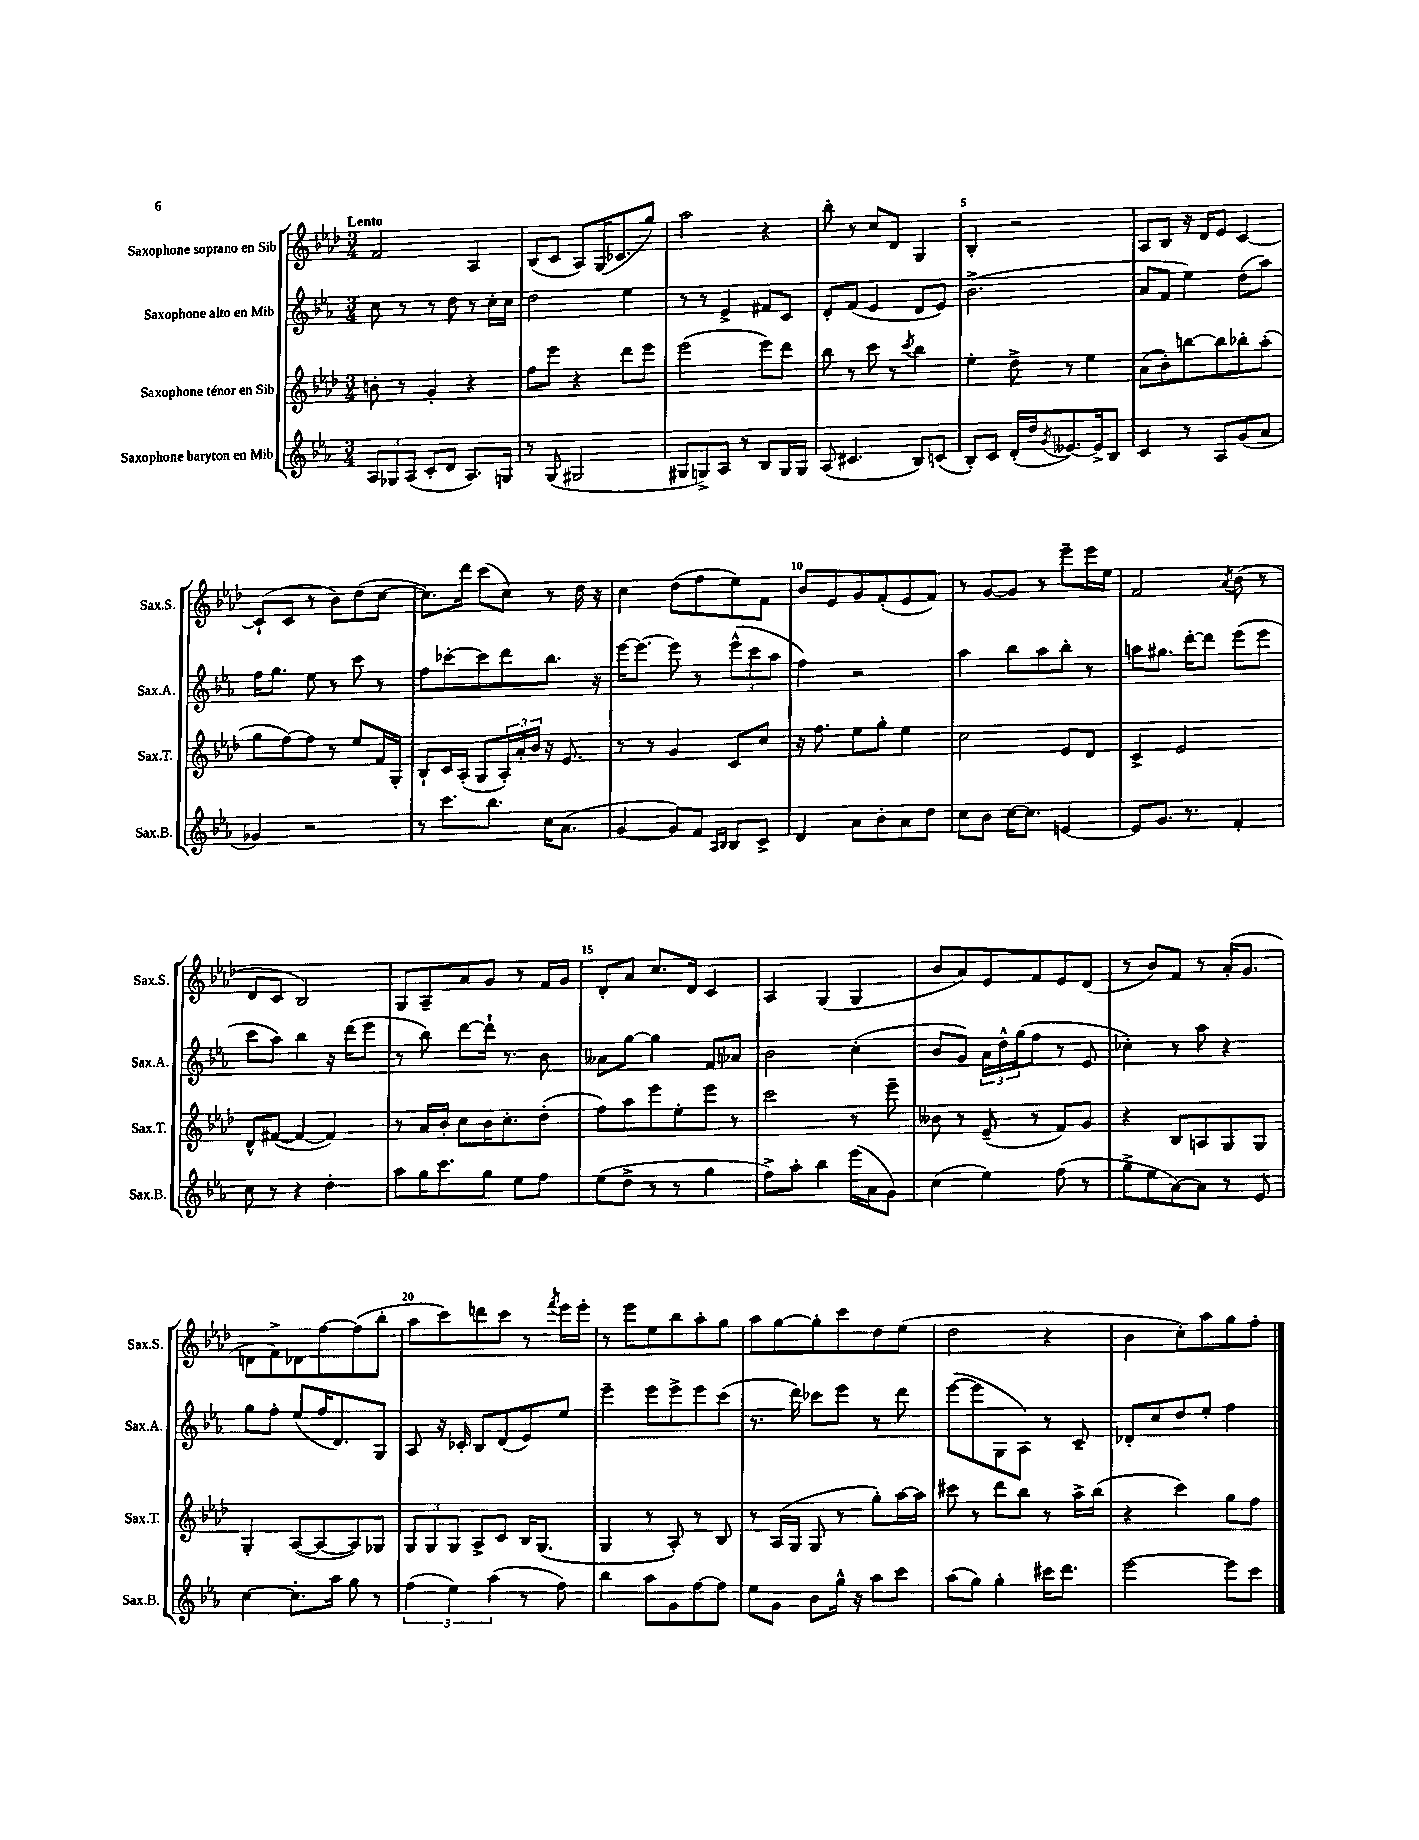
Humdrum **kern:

**kern	**kern	**kern	**kern
*part4	*part3	*part2	*part1
*staff4	*staff3	*staff2	*staff1
*I"Saxophone baryton en Mib	*I"Saxophone ténor en Sib	*I"Saxophone alto en Mib	*I"Saxophone soprano en Sib
*I'Sax.B.	*I'Sax.T.	*I'Sax.A.	*I'Sax.S.
*clefG2	*clefG2	*clefG2	*clefG2
*k[b-e-a-]	*k[b-e-a-d-]	*k[b-e-a-]	*k[b-e-a-d-]
*M3/4	*M3/4	*M3/4	*M3/4
=1	=1	=1	=1
!	!	!	!LO:TX:a:B:t=Lento
12A-/L	8bn'\	8cc\	2f/
12G-X/	.	.	.
.	8r	8r	.
(12A-/J	.	.	.
8c'/L	4g'/	8r	.
8d/J	.	8dd\	.
8.A-/L)	4r	8r	4A-/
.	.	16cc'\LL	.
16Gn/Jk	.	16cc\JJ	.
=2	=2	=2	=2
8r	8ff\L	2dd\	(8B-/L
(8G/	8eee-\J	.	8c/J
2G#X/	4r	.	8A-/L)
.	.	.	(16G/K
.	.	.	8.c-X/
.	8ddd-\L	4ee-\	.
.	8eee-\J	.	8gg/J)
=3	=3	=3	=3
8G#X/L	(2eee-\	8r	2aa-\
8Gn^/)	.	8r	.
8A-/J	.	4e-^/	.
8r	.	.	.
8B-/L	8eee-\L)	8f#X/L	4r
16G/L	8ddd-\J	8c/J	.
16G/JJ	.	.	.
=4	=4	=4	=4
(8A-/	8bb-\	8d'/L	8bb-'\
4.c#X/	8r	(8f/J	8r
.	8ccc\	4e-/	8cc/L
.	8r	.	8d-/J
.	8qccc/	.	.
8B-/L)	4bb-\	8d/L	4G/
(8cn/J	.	8e-/J)	.
=5	=5	=5	=5
8B-'/L)	4ee-'\	(2.b-^\	4B-'/
8c/J	.	.	.
(16d'/LL	8dd-^\	.	2r
16dd/J	.	.	.
8qg/	.	.	.
[8.e--X/)	8r	.	.
.	4ee-\	.	.
16e--^/k]	.	.	.
8B-/J	.	.	.
=6	=6	=6	=6
4c/	(8a-\L	8a-/L	8A-/L
.	8b-'\)	8f/J	8B-/J
8r	[8bbn\	4ee-\)	16r
.	.	.	16d-/KL
8A-/L	8bb\]	.	8e-/J
(8g/	8bb-X'\	(8dd\L	[4c/
8a-/J	(8aa-'\J	8aa-\J)	.
!!LO:LB:g=z
=7	=7	=7	=7
4g-X/)	8gg\L	16ff\KL	(8c`/L]
.	.	8.gg\J	.
.	[8ff\)	.	8c/J
2r	8ff\J]	8ee-\	8r
.	8r	8r	8b-\L)
.	8ee-/L	8ccc\	(8dd-\
.	16f/L	8r	[8cc\J
.	16G'/JJ	.	.
=8	=8	=8	=8
8r	8B-`/L	8ff\L	8.cc\L])
8.ccc\L	16c/L	[8ccc-X'\	.
.	(16A-'/JJ	.	16ddd-\Jk
.	8G/L	8ccc-\]	(8ccc\L
8.bb-\J	.	.	.
.	24A-'/L)	8ddd\	8cc\J)
.	24a-'/	.	.
.	24b-/JJ	.	.
16cc\KL	16r	8.bb-\J	8r
(8.a-\J	8.e-/	.	.
.	.	.	16dd-\
.	.	16r	16r
=9	=9	=9	=9
[4g/	8r	[16eee-\KL	4cc\
.	.	8.eee-\J_	.
.	8r	.	.
8g/L])	4g/	8eee-\]	(8dd-\L
8f/J	.	8r	8ff\
16qqA-/LL	.	.	.
16qqB-/JJ	.	.	.
8B-/L	8c/L	(12eee-^^\L	8ee-\)
.	.	12ccc\	.
8c^/J	8cc/J	.	8f\J
.	.	12aa-\J	.
=10	=10	=10	=10
4d/	16r	4ff\)	8b-/L
.	8.ff\	.	.
.	.	.	8e-/
8a-\L	8ee-\L	2r	8g/
8b-'\	8gg'\J	.	(8f'/
8a-\	4ee-\	.	8e-/
8dd\J	.	.	8f/J)
=11	=11	=11	=11
8cc\L	2cc\	4aa-\	8r
8b-\J	.	.	[8g/L
[16cc\KL	.	8bb-\L	8g/J]
8.cc\J]	.	.	.
.	.	8aa-\	8r
[4en/	8e-/L	8bb-'\J	8eee-~\L
.	8d-/J	8r	16eee-\L
.	.	.	16ee-\JJ
=12	=12	=12	=12
8e/L]	4c^/	8aan\L	2f/
8.g/J	.	8.gg#X\J	.
.	2e-/	.	.
8.r	.	[16ddd'\KL	.
.	.	8ddd\J]	.
.	.	.	8qa-/
4f'/	.	(8eee-\L	(8b-\
.	.	8eee-\J	8r
!!LO:LB:g=z
=13	=13	=13	=13
8cc\	8d-^^/L	8ccc\L	8d-/L
8r	([8f#X/J	8aa-\J)	8c/J
4r	4f#/_	4bb-\	2B-/)
4dd'\	4f#/])	16r	.
.	.	(16ddd\KL	.
.	.	8eee-\J	.
=14	=14	=14	=14
8aa-\L	8r	8r	8G/L
16gg\K	16a-/LL	8bb-\)	8A-~/
8.ccc\	16b-'/JJ	.	.
.	8cc\L	[8ddd\L	8a-/
8gg\J	16b-\K	16ddd`\Jk]	8g/J
.	8.cc'\	8.r	.
8ee-\L	.	.	8r
8ff\J	(8dd-'\J	8b-\	16f/LL
.	.	.	16g/JJ
=15	=15	=15	=15
(8ee-\L	8ff\L)	8a--X\L	8d-'/L
8dd^\J	8aa-\	[8gg\J	8a-/J
8r	8eee-\	4gg\]	8.cc/L
8r	8ee-'\	.	.
.	.	.	16d-/Jk
4gg\	8eee-\J	8f/L	4c/
.	8r	8a-X/J	.
=16	=16	=16	=16
8ff^\L)	2ccc\	2b-\	4A-/
8aa-'\J	.	.	.
4bb-\	.	.	(4G/
(16eee-\LL	8r	(4cc'\	4G/
16a-\J	.	.	.
8g\J)	8eee-~\	.	.
=17	=17	=17	=17
(4cc\	8b--X\	8b-/L	8b-/L
.	8r	8g/J)	8a-/)
4ee-\)	(8e-~/	24a-\LL	8e-/
.	.	24dd^^\	.
.	.	(24gg\J	.
.	8r	8ff\J	8f/
(8ff\	8f/L)	8r	8e-/
8r	8g/J	8e-/	(8d-/J
=18	=18	=18	=18
8gg^\L	4r	4cc-X'\)	8r
8ee-\	.	.	8b-/L)
[8a-\)	8B-/L	8r	8f/J
8a-\J]	8An/	8aa-\	8r
8r	8G/	4r	(16a-'/KL
.	.	.	8.g/J
8e-/	8G/J	.	.
!!LO:LB:g=z
=19	=19	=19	=19
[4cc\	4G'/	8gg\L	8dn\L
.	.	8ff'\J	8f^\)
8.cc'\L]	([8A-/L	(8ee-/L	8d-X\
.	8A-/_	16ff/K	[8ff\
16aa-\Jk	.	8.d/)	.
8gg\	8A-/])	.	(8ff\]
8r	8G-X/J	8G/J	8bb-'\J
=20	=20	=20	=20
(6ff\	12G/L	8A-/	8aa-\L
.	12G/	.	.
.	.	16r	8ccc\)
6ee-\)	12G/J	.	.
.	.	16c-X'/	.
.	8A-^/L	8B-/L	8dddn\
(6aa-\	.	.	.
.	8c/J	(8d/	8ccc\J
8r	16B-/KL	8e-/)	8r
.	(8.G/J	.	.
.	.	.	8qfff/
8ff\)	.	8ee-/J	16eee-\LL
.	.	.	16eee-'\JJ
=21	=21	=21	=21
4bb-\	4G/	4eee-~\	8r
.	.	.	8eee-\L
8aa-\L	8r	8eee-\L	8ee-\
8g\	8A-'/)	8eee-^\	8bb-\
[8ff\	8r	8eee-\	8aa-'\
8ff\J]	8B-/	(8ccc\J	8gg\J
=22	=22	=22	=22
8ee-\L	8r	8.r	8aa-\L
8g\J	(16A-/LL	.	[8gg\
.	16G/JJ	16ddd\)	.
8b-\L	8G/	8ccc-X\L	8gg'\]
16gg^^\Jk	8r	8eee-\J	8ccc\
16r	.	.	.
8aa-\L	8gg'\L)	8r	8dd-\
8ccc\J	[16aa-\L	8ddd\	(8ee-\J
.	16aa-\JJ]	.	.
=23	=23	=23	=23
(8aa-\L	8ccc#X\	([8eee-\L	2dd-\
8gg\J)	8r	8eee-\]	.
4gg'\	8ddd-\L	8G\	.
.	8bb-\J	8A-\J)	.
16ccc#X\KL	8r	8r	4r
8.ddd\J	.	.	.
.	16aa-^\LL	8c~/	.
.	(16bb-\JJ	.	.
=24	=24	=24	=24
[2eee-\	4r	8d-X'/L	4b-\
.	.	8cc/	.
.	4ccc\)	8dd/	8cc'\L)
.	.	8ee-'/J	8aa-\
8eee-\L]	8gg\L	4ff\	8gg\
8ccc\J	8ff\J	.	8ff'\J
==	==	==	==
*-	*-	*-	*-
